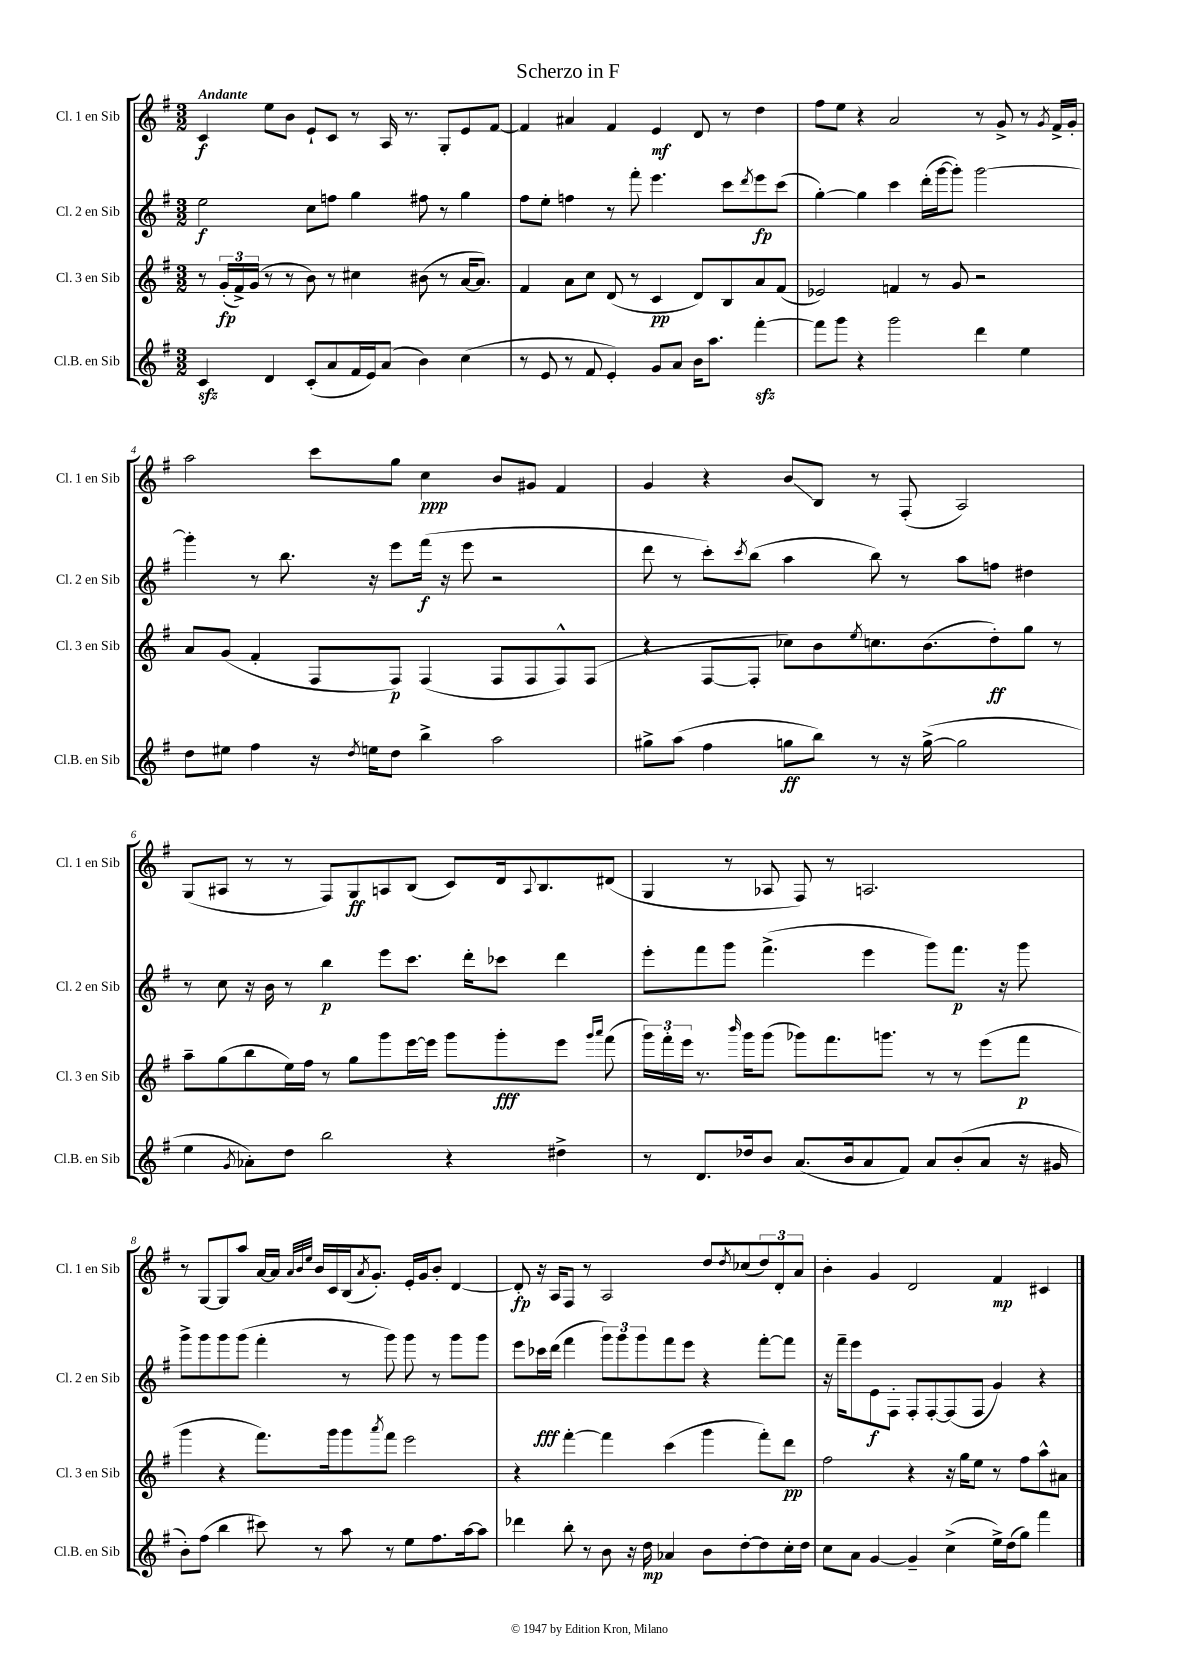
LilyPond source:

\header { title = "Scherzo in F" }
<<
\new StaffGroup <<
\new Staff = "s0" \with { instrumentName = "Cl. 1 en Sib" shortInstrumentName = "Cl. 1 en Sib" } {
    \clef treble \key g \major \numericTimeSignature \time 3/2 \tempo "Andante"
    c'4\f e''8 b'8 e'8-! c'8 r8 a16 r8. g8-. e'8 fis'8~ |
    fis'4 ais'4 fis'4 e'4\mf d'8 r8 d''4 |
    fis''8 e''8 r4 a'2 r8 g'8-> r8 \acciaccatura { g'8 } fis'16-> g'16-. |
    a''2 c'''8 g''8 c''4\ppp b'8 gis'8 fis'4 |
    g'4 r4 b'8\glissando b8 r8 fis8-.( a2) |
    g8( ais8 r8 r8 fis8) g8\ff a8 b8( c'8) d'16 \appoggiatura { a8 } b8. dis'8( |
    g4 r8 aes8 fis8) r8 a2. |
    r8 g8~ g8 a''8 a'16~ a'16 \grace { a'32 b'32 e''32 } b'16 c'16 b16( \acciaccatura { a'8 } g'8.-.) e'16-. g'16 b'8-. d'4~ |
    d'8-.\fp r16 a16 fis8 r8 a2 d''8 \acciaccatura { d''8 } ces''8( \tuplet 3/2 { d''8) d'8-. a'8 } |
    b'4-. g'4 d'2 fis'4\mp cis'4 \bar "|." |
}
\new Staff = "s1" \with { instrumentName = "Cl. 2 en Sib" shortInstrumentName = "Cl. 2 en Sib" } {
    \clef treble \key g \major \numericTimeSignature \time 3/2
    e''2\f c''8 f''8 g''4 fis''8 r8 g''4 |
    fis''8 e''8-. f''4 r8 fis'''8-. e'''4. c'''8 \acciaccatura { d'''8 } e'''8\fp c'''8( |
    g''4~-.) g''4 c'''4 d'''16-.( g'''16~ g'''8-.) g'''2~ |
    g'''4-. r8 b''8. r16 e'''8 fis'''16\f( r16 e'''8 r2 |
    d'''8 r8 c'''8-.) \acciaccatura { c'''8 } b''8( a''4 b''8) r8 a''8 f''8 dis''4 |
    r8 c''8 r16 b'16 r8 b''4\p e'''8 c'''8. d'''16-. ces'''8 d'''4 |
    e'''8-. fis'''8 g'''8 fis'''4.->( e'''4 g'''8) fis'''8.\p r16 g'''8 |
    g'''8-> g'''8 g'''8 g'''8( fis'''4-. r8 g'''8) g'''8 r8 g'''8 g'''8 |
    e'''8 ces'''16\fff d'''16( fis'''4 \tuplet 3/2 { g'''8) g'''8 g'''8 } fis'''8 e'''8 r4 fis'''8~-. fis'''8 |
    r16 fis'''16-- e'''8 e'8\f fis8-. fis8-. fis8~-. fis8( fis8 g'4) r4 \bar "|." |
}
\new Staff = "s2" \with { instrumentName = "Cl. 3 en Sib" shortInstrumentName = "Cl. 3 en Sib" } {
    \clef treble \key g \major \numericTimeSignature \time 3/2
    r8 \tuplet 3/2 { g'16-.\fp( fis'16->) g'16( } r8 r8 b'8) r8 cis''4 bis'8( r8 a'16~ a'8.) |
    fis'4 a'8 c''8 d'8( r8 c'4\pp d'8) b8 a'8 fis'8( |
    ees'2) f'4 r8 g'8 r2 |
    a'8 g'8( fis'4-. fis8 fis8\p) fis4( fis8 fis8 fis8-^) fis8( |
    r4 fis8~ fis8-. ces''8) b'8 \acciaccatura { e''8 } c''8. b'8.( d''8-.\ff) g''8 r8 |
    a''8-- g''8( b''8 e''16) fis''16 r8 g''8 g'''8 e'''16~ e'''16 g'''8 g'''8-.\fff e'''8 \grace { g'''16 a'''16 } fis'''8( |
    \tuplet 3/2 { g'''16) fis'''16-. e'''16 } r8. \grace { b'''16 } g'''16 g'''8( ges'''8) fis'''8. g'''8. r8 r8 e'''8( fis'''8\p |
    g'''4 r4 fis'''8.) g'''16 g'''8 \acciaccatura { a'''8 } fis'''8 e'''2 |
    r4 fis'''4~-. fis'''4 c'''4( g'''4 fis'''8-.) d'''8\pp |
    fis''2 r4 r16 g''16 e''8 r8 fis''8 a''8-^ ais'8 \bar "|." |
}
\new Staff = "s3" \with { instrumentName = "Cl.B. en Sib" shortInstrumentName = "Cl.B. en Sib" } {
    \clef treble \key g \major \numericTimeSignature \time 3/2
    c'4\sfz d'4 c'8-.( a'8 fis'16 e'16) a'8( b'4) c''4( |
    r8 e'8 r8 fis'8 e'4-.) g'8 a'8 b'16 a''8. fis'''4~-.\sfz |
    fis'''8 g'''8 r4 g'''2 d'''4 e''4 |
    d''8 eis''8 fis''4 r16 \acciaccatura { d''8 } e''16 d''8 b''4-> a''2 |
    gis''8-> a''8( fis''4 g''8\ff b''8) r8 r16 g''16~->( g''2 |
    e''4 \acciaccatura { g'8 } aes'8-.) d''8 b''2 r4 dis''4-> |
    r8 d'8. des''16 b'8 a'8.( b'16 a'8 fis'8) a'8 b'8-.( a'8 r16 gis'16 |
    b'8-.) fis''8( b''4 cis'''8) r8 a''8 r8 e''8 fis''8. a''16~ a''8 |
    des'''4 b''8-. r8 b'8 r16 d''16\mp aes'4 b'8 d''8~-. d''8 c''16-. d''16 |
    c''8 a'8 g'4~ g'4-- c''4->( e''16->) d''16( g''8) fis'''4 \bar "|." |
}
>>
>>
